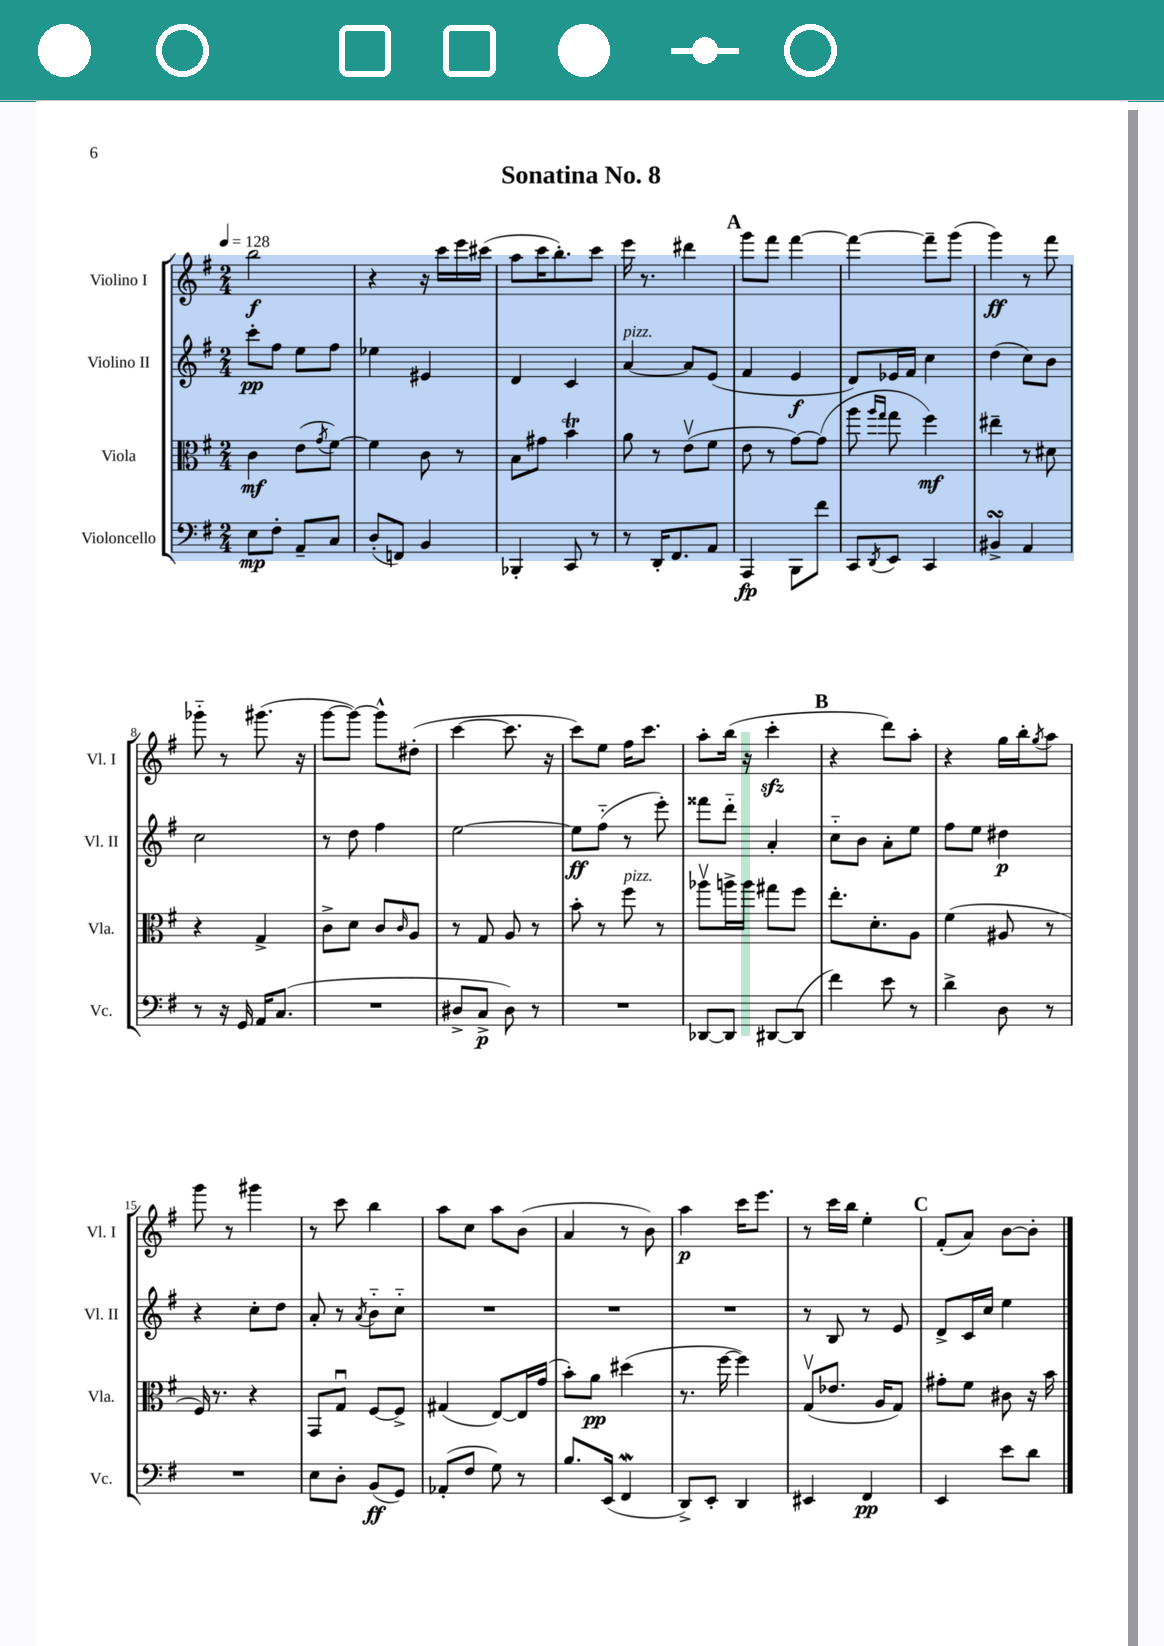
\header { title = "Sonatina No. 8" }
<<
\new StaffGroup <<
\new Staff = "s0" \with { instrumentName = "Violino I" shortInstrumentName = "Vl. I" } {
    \clef treble \key g \major \numericTimeSignature \time 2/4 \tempo 4 = 128
    b''2\f |
    r4 r16 c'''16 e'''16 cis'''16( |
    a''8 c'''16 b''8.-.) c'''8 |
    e'''16 r8. dis'''4 |
    \mark \markup { \bold "A" } g'''8 fis'''8 fis'''4~ |
    fis'''4~ fis'''8-- g'''8( |
    g'''4\ff) r8 fis'''8 |
    ges'''8-_ r8 gis'''8.( r16 |
    g'''8~ g'''8~) g'''8-^ dis''8-.( |
    c'''4~ c'''8. r16 |
    c'''8) e''8 fis''16 c'''8. |
    a''8-. b''16( r16 c'''4-.\sfz |
    \mark \markup { \bold "B" } r4 d'''8) a''8-. |
    r4 g''16 b''16-. \acciaccatura { g''8 } a''8 |
    g'''8 r8 gis'''4 |
    r8 c'''8 b''4 |
    a''8 c''8 a''8 b'8( |
    a'4 r8 b'8) |
    a''4\p c'''16 e'''8. |
    r8 c'''16 b''16 e''4-. |
    \mark \markup { \bold "C" } fis'8-.( a'8) b'8~ b'8-. \bar "|." |
}
\new Staff = "s1" \with { instrumentName = "Violino II" shortInstrumentName = "Vl. II" } {
    \clef treble \key g \major \numericTimeSignature \time 2/4
    c'''8-.\pp fis''8 e''8 fis''8 |
    ees''4 eis'4 |
    d'4 c'4 |
    a'4~^\markup { \italic "pizz." } a'8 e'8( |
    \mark \markup { \bold "A" } fis'4 e'4\f |
    d'8) ees'16 fis'16 c''4 |
    d''4( c''8) b'8 |
    c''2 |
    r8 d''8 fis''4 |
    e''2~ |
    e''8\ff fis''8-_( r8 e'''8-.) |
    fisis'''8 d'''8-_ a'4-. |
    \mark \markup { \bold "B" } c''8-_ b'8 a'8-. e''8 |
    fis''8 e''8 dis''4\p |
    r4 c''8-. d''8 |
    a'8-. r8 \acciaccatura { a'8 } b'8-_ c''8-_ |
    R2 |
    R2 |
    R2 |
    r8 b8 r8 e'8 |
    \mark \markup { \bold "C" } d'8-> c'16 c''16 e''4 \bar "|." |
}
\new Staff = "s2" \with { instrumentName = "Viola" shortInstrumentName = "Vla." } {
    \clef alto \key g \major \numericTimeSignature \time 2/4
    c'4\mf e'8( \acciaccatura { g'8 } fis'8~) |
    fis'4 c'8 r8 |
    b8 gis'8 b'4\trill |
    a'8 r8 e'8\upbow( fis'8 |
    \mark \markup { \bold "A" } e'8 r8 g'8~) g'8( |
    a''8 \grace { a''16 g''16 } g''8 fis''4\mf) |
    eis''4-- r8 dis'8 |
    r4 g4-> |
    c'8-> d'8 c'8 \grace { c'16 } a8 |
    r8 g8 a8 r8 |
    b'8-. r8 fis''8^\markup { \italic "pizz." } r8 |
    aes''8\upbow a''16-> a''16 gis''8 fis''8 |
    \mark \markup { \bold "B" } e''8.-. d'8.-. a8 |
    fis'4( ais8 r8 |
    fis16) r8. r4 |
    g,8 g8\downbow fis8~ fis8-> |
    gis4( e8~) e16 g'16( |
    b'8-.) a'8\pp dis''4( |
    r8. fis''16~ fis''4) |
    g8\upbow( ees'8. a16 g8) |
    \mark \markup { \bold "C" } gis'8-. fis'8 cis'8 r16 b'16 \bar "|." |
}
\new Staff = "s3" \with { instrumentName = "Violoncello" shortInstrumentName = "Vc." } {
    \clef bass \key g \major \numericTimeSignature \time 2/4
    e8\mp fis8-. a,8-- c8 |
    d8-.( f,8) b,4 |
    bes,,4-. c,8 r8 |
    r8 d,16-. fis,8. a,8 |
    \mark \markup { \bold "A" } a,,4\fp b,,8 fis'8 |
    c,8 \acciaccatura { d,8 } e,8 c,4 |
    bis,4->\turn a,4 |
    r8 r16 g,16 a,16 c8.( |
    R2 |
    dis8-> c8->\p dis8) r8 |
    R2 |
    des,8~ des,8 dis,8~ dis,8( |
    \mark \markup { \bold "B" } fis'4) e'8 r8 |
    d'4-> d8 r8 |
    R2 |
    e8 d8-. b,8\ff( g,8) |
    aes,8-.( fis8 g8) r8 |
    b8. e,16( fis,4\mordent |
    d,8->) e,8-. d,4 |
    eis,4 fis,4\pp |
    \mark \markup { \bold "C" } e,4 e'8 d'8 \bar "|." |
}
>>
>>
